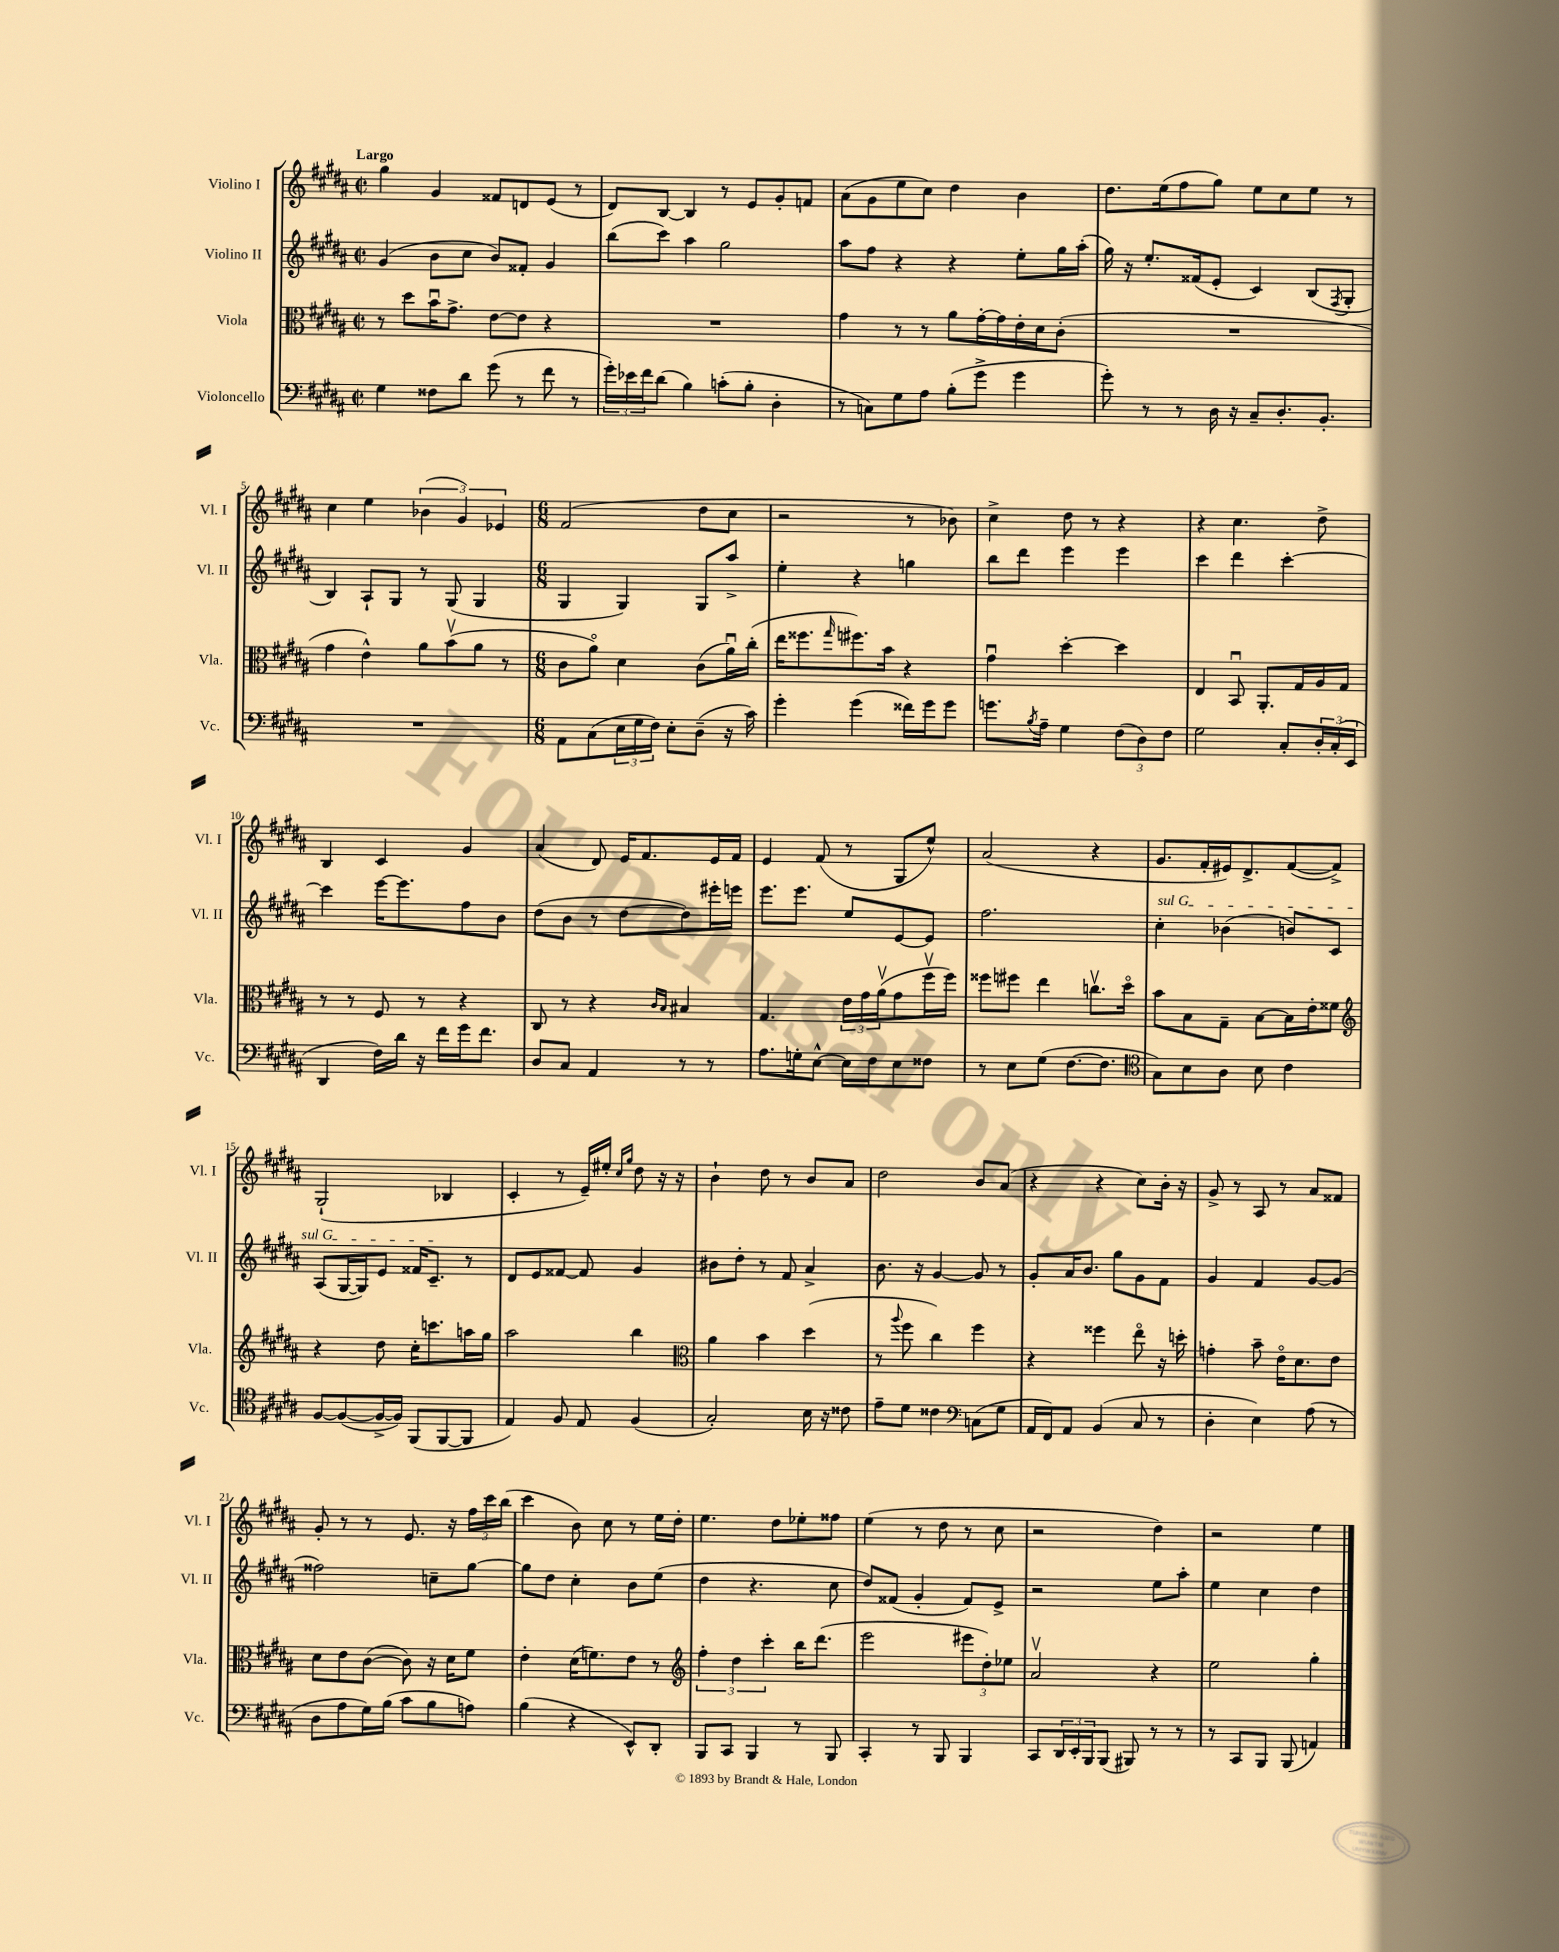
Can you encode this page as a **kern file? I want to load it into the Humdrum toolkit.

**kern	**kern	**kern	**kern
*staff4	*staff3	*staff2	*staff1
*clefF4	*clefC3	*clefG2	*clefG2
*k[f#c#g#d#a#]	*k[f#c#g#d#a#]	*k[f#c#g#d#a#]	*k[f#c#g#d#a#]
*M2/2	*M2/2	*M2/2	*M2/2
*met(c|)	*met(c|)	*met(c|)	*met(c|)
4G#\	8r	(4g#/	4gg#\
.	8dd#\L	.	.
8F##\L	16bu\K	8b\L	4g#/
.	8.g#^\J	.	.
8d#\J	.	8cc#\J	.
(8g#\	[8e\L	8b/L)	8f##/L
8r	8e\]J	8f##'/J	8d/
8f#\	4r	4g#/	(8e/J
8r	.	.	8r
=	=	=	=
24g#'\LL)	1r	(8bb\L	8d#/L)
24e-\	.	.	.
24f#\J	.	.	.
(8d#\J	.	8ccc#\J)	[8B/J
4B\)	.	4aa#\	4B/]
(8c'\L	.	2gg#\	8r
8B'\J	.	.	8e/L
4D#'\	.	.	8g#'/
.	.	.	8f/J
=	=	=	=
8r	4g#\	8aa#\L	(8a#\L
8C\L)	.	8ff#\J	8g#\
8G#\	8r	4r	8ee\
8A#\J	8r	.	8cc#\J)
(8B'\L	8a#\L	4r	4dd#\
8g#^\J	[16g#'\L	.	.
.	16g#\]	.	.
4g#\	16e'\	8ee'\L	4b\
.	16d#\J	.	.
.	(8c#'\J	16gg#\L	.
.	.	(16aa#'\JJ	.
=	=	=	=
8g#'\)	1r	16gg#\)	8.dd#\L
.	.	16r	.
8r	.	8.ee'/L	.
.	.	.	(16ee\k
8r	.	.	8ff#\
.	.	(16f##/k	.
16D#\	.	8e'/J	8gg#\J)
16r	.	.	.
8C#~/L	.	4c#/)	8ee\L
8.D#'/	.	.	8cc#\
.	.	(8B/L	8ee\J
8.BB'/J	.	.	.
.	.	8qF#/	.
.	.	8G#'/J	8r
=	=	=	=
1r	4g#\	4B/)	4cc#\
.	4e^^\)	8A#`/L	4ee\
.	.	8G#/J	.
.	8a#\L	8r	(6b-\
.	(8bv\	(8G#/	.
.	.	.	6g#/)
.	8a#\J	4G#/	.
.	.	.	6e-/
.	8r	.	.
=	=	=	=
*M6/8	*M6/8	*M6/8	*M6/8
8AA#\L	8c#\L	4G#/	(2f#/
(8C#\	8a#o\J)	.	.
24E\L	4d#\	4G#/)	.
24G#\	.	.	.
24F#\JJ)	.	.	.
8E'\L	.	.	.
(8D#~\J	(8c#\L	8G#/L	8dd#\L
16r	16a#u\L)	8aa#^/J	8cc#\J
16c#\)	(16cc#'\JJ	.	.
=	=	=	=
4g#'\	16ee\LK	4ee'\	2r
.	8.ff##\	.	.
.	16qqgg#/	.	.
(4g#\	8.ff#\)	4r	.
.	16b\Jk	.	.
16f##\LL)	4r	4gg\	8r
16g#\J	.	.	.
8g#\J	.	.	8b-\)
=	=	=	=
8.g\L	4g#u\	8bb\L	4cc#^\
.	.	8ddd#\J	.
8qB/	.	.	.
16A#~\Jk	.	.	.
4G#\	[4dd#'\	4eee\	8dd#\
.	.	.	8r
(12F#\L	4dd#\]	4eee\	4r
12D#\)	.	.	.
12F#\J	.	.	.
=	=	=	=
2G#\	4E/	4ccc#\	4r
.	8BBu/	4ddd#\	4.cc#\
.	8.AA#'/L	.	.
8C#'/L	.	[4ccc#'\	.
.	16G#/L	.	.
24D#'/L	16A#/	.	8dd#^\
(24C#'/	.	.	.
.	16G#/JJ	.	.
24EE/JJ	.	.	.
=	=	=	=
4DD#/	8r	4ccc#\]	4B/
.	8r	.	.
16F#\LL)	8F#/	[16eee\LK	4c#/
16d#\JJ	.	8.eee\]	.
16r	8r	.	.
16f#\LL	.	.	.
16g#\J	4r	8ff#\	4g#/
8.f#\J	.	.	.
.	.	8b\J	.
=	=	=	=
8D#/L	8C#/	(8dd#\L	(4a#/
8C#/J	8r	8b\J	.
4AA#/	4r	8r	8d#/)
.	.	[8dd#\L	16e/LK
.	.	.	8.f#/
.	16qqc#/LL	.	.
.	16qqB/JJ	.	.
8r	4B#/	8dd#\])	.
8r	.	16eee#'\L	16e/L
.	.	16eee\JJ	16f#/JJ
=	=	=	=
8.A#\L	4.G#/	8.eee\L	4e/
16G'\k	.	8.eee\J	.
[8E^^\J	.	.	(8f#/
16E\]LL	24e\LL	8ee/L	8r
.	24g#\	.	.
16F#\J	.	.	.
.	(24a#v\J	.	.
8E\	8g#\	[8e/	8G#/L
8F##\J	16ff#v\L	8e/]J	8ee^^/J)
.	16ff#\JJ)	.	.
=	=	=	=
8r	8ff##\L	2.ff#\	(2a#/
8E\L	8ff#\J	.	.
(8G#\J	4ee\	.	.
[8.F#\L	.	.	.
.	8.ccv\L	.	4r
8.F#\]J	.	.	.
.	16dd#o\Jk	.	.
=	=	=	=
*clefC4	*	*	*
8G#\L)	8b\L	4cc#'\	8.g#/L
8B\	8B\	.	.
.	.	.	16f#'/L
8A#\J	8G#~\J	(4b-\	16e#/J)
.	.	.	8.d#^/
8B\	[8B\L	.	.
4c#\	16B\]L	8b/L)	([8f#/
.	16e'\J	.	.
.	8f##\J	8c#/J	8f#^/]J)
=	=	=	=
*	*clefG2	*	*
[8F#/L	4r	(8A#/L	(2G#`/
(8F#/_	.	[16G#/L	.
.	.	16G#/]J)	.
16F#^/_L	8dd#\	8e/J	.
16F#/]JJ)	.	.	.
(8FF#/L	16cc#'\LK	16f##/LK	.
.	8.ccc\	8.c#~/J	.
[8FF#/	.	.	4B-/
8FF#/]J	16aa\L	8r	.
.	16gg#\JJ	.	.
=	=	=	=
4E/)	2aa#\	8d#/L	4c#'/
.	.	8e/	.
8F#/	.	[8f##/J	8r
8E/	.	8f##/]	16e~/LL)
.	.	.	16ee#'/JJ
.	.	.	16qqcc#/LL
.	.	.	16qqgg#/JJ
(4F#/	4bb\	4g#/	8dd#\
.	.	.	16r
.	.	.	16r
=	=	=	=
*	*clefC3	*	*
2G#'/)	4a#\	8b#\L	4b`\
.	.	8dd#'\J	.
.	4b\	8r	8dd#\
.	.	8f#/	8r
16B\	(4dd#\	4a#^/	8b/L
16r	.	.	.
8c##\	.	.	8a#/J
=	=	=	=
8e~\L	8r	8.b\	2dd#\
.	8qqaa#/	.	.
8d#\J	8ff#\	.	.
.	.	16r	.
4c##\	4cc#\)	[4g#/	.
*clefF4	*	*	*
(8C\L	4ff#\	8g#/]	8b/L
8G#\J	.	8r	(8a#/J
=	=	=	=
16AA#/LL	4r	8g#'/L	4r
16FF#/J)	.	.	.
8AA#/J	.	16a#/K	.
.	.	8.b/J	.
(4BB/	4ff##\	.	4r
.	.	8gg#\L	.
8C#/	8eeo\	8g#\	8cc#\L)
8r	16r	8f#\J	16b'\Jk
.	16dd'\	.	16r
=	=	=	=
4D#'\	4g'\	4g#/	8g#^/
.	.	.	8r
4E\)	8b~\	4f#/	8A#/
.	16eo\LK	.	8r
.	8.d#\	.	.
(8A#\	.	[8g#/L	8a#/L
8r	8e\J	(8g#/]J	8f##/J
=	=	=	=
8D#\L	8d#\L	2ff##\)	8g#'/
8A#\	8e\	.	8r
16G#\L)	([8c#\J	.	8r
(16B\JJ	.	.	.
8c#\L	8c#\])	.	8.e/
8B\	16r	8cc~\L	.
.	16d#\LK	.	16r
8A\J)	8f#\J	[8gg#\J	24ff#\LL
.	.	.	24ccc#\
.	.	.	(24bb\JJ
=	=	=	=
(4B\	4e'\	8gg#\]L	4ccc#\
.	.	8dd#\J	.
4r	(16d#\LK	4cc#'\	8b\)
.	8.f\)	.	.
.	.	.	8cc#\
8EE^^/L)	8e\J	8b\L	8r
8DD#'/J	8r	(8ee\J	16ee\LL
.	.	.	16dd#'\JJ
=	=	=	=
*	*clefG2	*	*
8BBB/L	6ff#'\	4dd#\	4.ee\
8CC#/J	.	.	.
.	6dd#\	.	.
4BBB/	.	4.r	.
.	6ccc#'\	.	.
.	.	.	8dd#\L
8r	16bb\LK	.	8ee-'\
.	(8.ddd#\J	.	.
8BBB/	.	8cc#\	8ff##\J
=	=	=	=
4CC#'/	2eee\	8dd#/L)	(4ee\
.	.	(8f##/J	.
8r	.	4g#'/	8r
8BBB/	.	.	8dd#\
4BBB/	12eee#\L	8f##/L)	8r
.	12dd#'\)	.	.
.	.	8e^/J	8cc#\
.	12ee-\J	.	.
=	=	=	=
8CC#/L	2a#v/	2r	2r
24DD#/L	.	.	.
24EE'/	.	.	.
24BBB/J	.	.	.
(8BBB/J	.	.	.
8BBB#/)	.	.	.
8r	4r	8ee\L	4dd#\)
8r	.	8aa#'\J	.
=	=	=	=
8r	2ee\	4ee\	2r
8CC#/L	.	.	.
8BBB/J	.	4cc#\	.
(8BBB/	.	.	.
4AA/)	4gg#'\	4dd#\	4ee\
==	==	==	==
*-	*-	*-	*-
